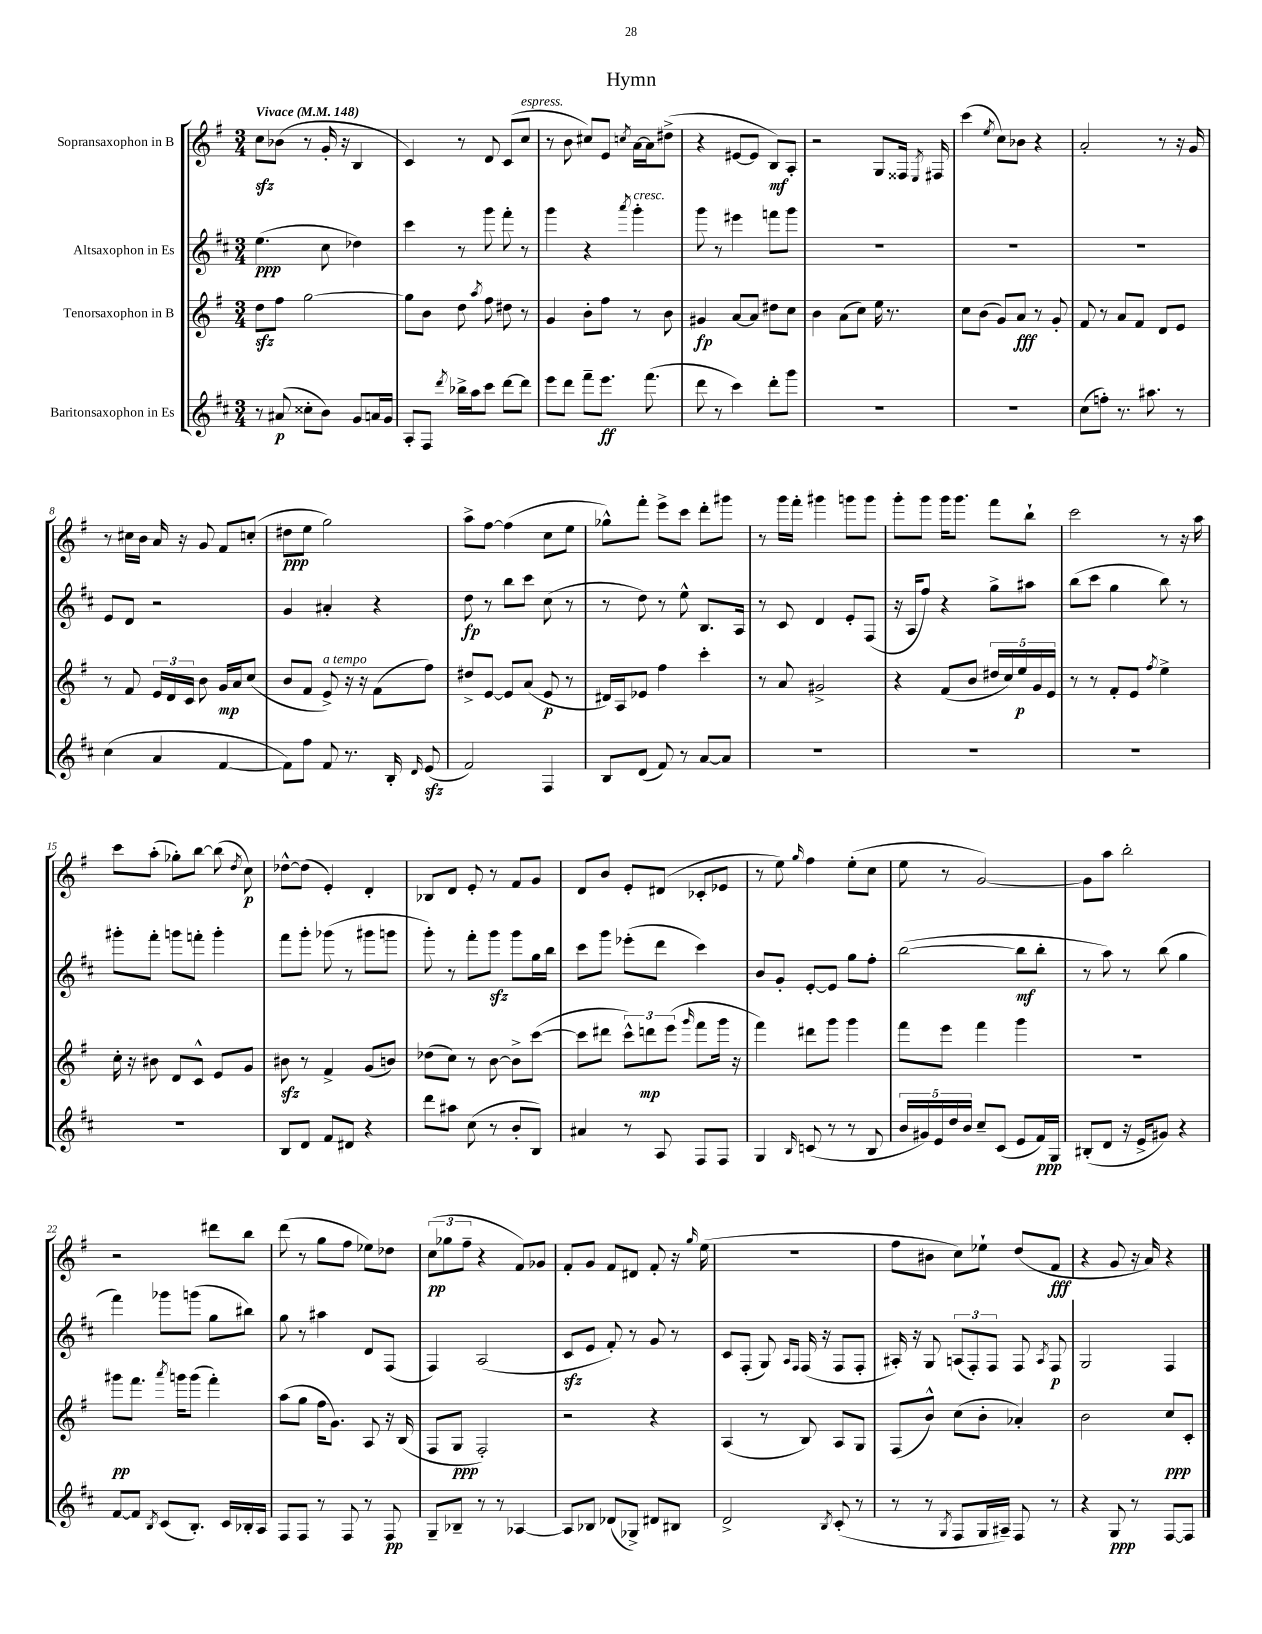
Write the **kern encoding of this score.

**kern	**kern	**kern	**kern
*staff4	*staff3	*staff2	*staff1
*clefG2	*clefG2	*clefG2	*clefG2
*k[f#c#]	*k[f#]	*k[f#c#]	*k[f#]
*M3/4	*M3/4	*M3/4	*M3/4
*MM148	*MM148	*MM148	*MM148
8r	8dd	(4.ee	8cc
(8a#	8ff#	.	(8b-
8cc##'	[2gg	.	8r
8b)	.	8cc#	16g'
.	.	.	16r
8g	.	4dd-)	4B
16a	.	.	.
16g	.	.	.
=	=	=	=
8A'	8gg]	4ccc#	4c)
8F#	8b	.	.
8qddd	.	.	.
16bb-^	8dd	8r	8r
16aa	.	.	.
.	8qaa	.	.
8ccc#	8ff#	8ggg	8d
[8ddd	8dd#	8fff#'	(8c
8ddd]	8r	8r	8cc
=	=	=	=
8eee	4g	4ggg	8r
8ddd	.	.	8b
8fff#~	8b'	4r	8cc#)
8.eee	8ff#	.	8e
.	.	8qaaa	8qcc
.	8r	4ggg'	[16a
(8.fff#	.	.	16a]
.	8b	.	(8dd#^
=	=	=	=
8ddd	4g#	8ggg	4r
8r	.	8r	.
4ccc#)	[8a	4eee#	[8e#
.	8a]	.	8e#]
8ddd'	8dd#	8fff	8B)
8ggg	8cc	8ggg	8A'
=	=	=	=
2.r	4b	2.r	2r
.	(8a	.	.
.	8cc)	.	.
.	16ee	.	8G
.	8.r	.	.
.	.	.	16F##
.	.	.	8qE
.	.	.	16F#
=	=	=	=
2.r	8cc	2.r	(4ccc
.	(8b	.	.
.	.	.	8qee
.	8g)	.	8cc)
.	8a	.	8b-
.	8r	.	4r
.	8g'	.	.
=	=	=	=
(8cc#	8f#	2.r	2a'
8ff')	8r	.	.
8.r	8a	.	.
.	8f#	.	.
8.aa#	.	.	.
.	8d	.	8r
8r	8e	.	16r
.	.	.	16g
=	=	=	=
(4cc#	8r	8e	8r
.	8f#	8d	16cc#
.	.	.	16b
4a	24e	2r	16a
.	24d	.	.
.	.	.	16r
.	24c	.	.
.	8b	.	8g
[4f#	16g	.	8f#
.	16a	.	.
.	(8cc	.	(8cc'
=	=	=	=
8f#])	8b	4g	8dd#
8ff#	8f#	.	8ee
8f#	8e^)	4a#'	2gg)
8.r	16r	.	.
.	16r	.	.
.	(8f#	4r	.
16B'	.	.	.
16qqd	.	.	.
(8e	8ff#)	.	.
=	=	=	=
2f#)	8dd#^	8dd	8aa^
.	[8e	8r	[8ff#
.	8e]	8bb	(4ff#]
.	(8a	8ccc#	.
4F#	8e	(8cc#	8cc
.	8r	8r	8ee
=	=	=	=
8B	16d#)	8r	8gg-^^)
.	16A	.	.
(8d	8e-	8dd)	8fff#'
8f#)	4ff#	8r	8eee^
8r	.	8ee^^	8ccc
[8a	4ccc'	8.B	8ddd'
8a]	.	.	8ggg#
.	.	16A	.
=	=	=	=
2.r	8r	8r	8r
.	8a	8c#	16ggg
.	.	.	16fff#'
.	2g#^	4d	4ggg#
.	.	8e'	8ggg
.	.	(8F#	8ggg
=	=	=	=
2.r	4r	16r	8ggg'
.	.	16A	.
.	.	8ff#)	8ggg
.	(8f#	4r	16ggg
.	.	.	8.ggg
.	8b	.	.
.	20dd#	8gg^	8fff#
.	20cc)	.	.
.	20ee	.	.
.	.	8aa#	8bb`
.	20g	.	.
.	20e	.	.
=	=	=	=
2.r	8r	(8bb	2ccc
.	8r	8ccc#	.
.	8f#'	4gg	.
.	8e	.	.
.	8qff#	.	.
.	4ee^	8bb)	8r
.	.	8r	16r
.	.	.	16aa
=	=	=	=
2.r	16cc'	8ggg#'	8ccc
.	16r	.	.
.	8b#	8fff#'	(8aa'
.	8d	8ggg	8gg-')
.	8c^^	8fff'	[8bb
.	8e	4ggg'	(8bb]
.	.	.	8qdd
.	8g	.	8cc)
=	=	=	=
8B	8b#	8fff#	[8dd-^^
8d	8r	8ggg'	(8dd-]
8f#	4f#^	(8ggg-	4e')
8d#	.	8r	.
4r	(8g	8ggg#	4d'
.	8b)	8ggg	.
=	=	=	=
8ddd	(8dd-	8ggg')	8B-
8aa#	8cc)	8r	8d
(8cc#	8r	8fff#'	8e'
8r	[8b	8ggg	8r
8b'	8b^]	8ggg	8f#
8B)	([8ccc	16gg	8g
.	.	16bb	.
=	=	=	=
4a#	8ccc]	8ccc#	8d
.	8ddd#	8ggg	8b
8r	12ccc^^)	(8eee-'	8e'
.	12ddd	.	.
8A	.	8ddd	(8d#
.	(12eee	.	.
.	16qqggg	.	.
8F#	8fff#	4ccc#)	8c-'
8F#	16ggg	.	8e-
.	16r	.	.
=	=	=	=
4G	4fff#)	8b	8r
.	.	8g'	8ee)
16qqB	.	.	16qqgg
(8c	8ddd#	[8e'	4ff#
8r	8ggg	8e]	.
8r	4ggg	8gg	(8ee'
8B	.	8ff#'	8cc
=	=	=	=
20b	8fff#	([2bb	8ee
20g#)	.	.	.
20e	.	.	.
.	8eee	.	8r
20dd	.	.	.
20b	.	.	.
8cc#~	4fff#	.	[2g)
(8c#	.	.	.
8e	4ggg	8bb]	.
16f#)	.	8bb'	.
16G	.	.	.
=	=	=	=
(8B#'	2.r	8r	8g]
8d	.	8aa)	8aa
16r	.	8r	2bb'
16e^	.	.	.
8g#)	.	(8bb	.
4r	.	4gg	.
=	=	=	=
[8f#	8ggg#	4fff#)	2r
8f#]	8.fff#	.	.
8qB	.	.	.
(8c#	.	8ggg-	.
.	8qaaa	.	.
.	16ggg	.	.
8.B')	(8ggg	(8ggg	.
.	4fff#')	8gg	8ddd#
16c#	.	.	.
16B-'	.	8bb#)	8bb
16A	.	.	.
=	=	=	=
8F#	(8aa	8gg	(8ddd
8F#	8gg	8r	8r
8r	16ff#	4aa#	8gg
.	8.g)	.	.
8F#	.	.	8ff#
8r	8A	8d	8ee-)
8F#	16r	(8F#	8dd-
.	(16B	.	.
=	=	=	=
8G~	8F#	4F#)	(12cc
.	.	.	12gg-
8B-~	8G	.	.
.	.	.	12ff#~
8r	2F#')	(2A	4r
8r	.	.	.
[4A-	.	.	8f#)
.	.	.	8g-
=	=	=	=
8A-]	2r	8c#	8f#'
8B-	.	8e	8g
(8d-	.	8f#')	8f#
8G-^)	.	8r	8d#
8d#	4r	8g	8f#'
8B#	.	8r	16r
.	.	.	16qqgg
.	.	.	(16ee
=	=	=	=
2d^	(4A	8c#	2.r
.	.	(8F#'	.
.	8r	8G)	.
.	.	16qqA	.
.	.	16qqF#	.
.	8B)	(16F#	.
.	.	16r	.
8qB	.	.	.
(8c#'	8A	8F#	.
8r	8G	8F#'	.
=	=	=	=
8r	(8F#	16A#')	8ff#
.	.	16r	.
8r	8b^^)	8G	8b#
8qG	.	.	.
8F#	(8cc	(12A	8cc)
.	.	12F#')	.
16G	8b'	.	8ee-`
.	.	12F#	.
16A#~)	.	.	.
8F#	4a-')	8F#	(8dd
.	.	8qA	.
8r	.	8F#	8f#
=	=	=	=
4r	2b	2G	4r
8G	.	.	8g
8r	.	.	16r
.	.	.	16a)
[8F#	8cc	4F#	4r
8F#]	8c'	.	.
==	==	==	==
*-	*-	*-	*-
